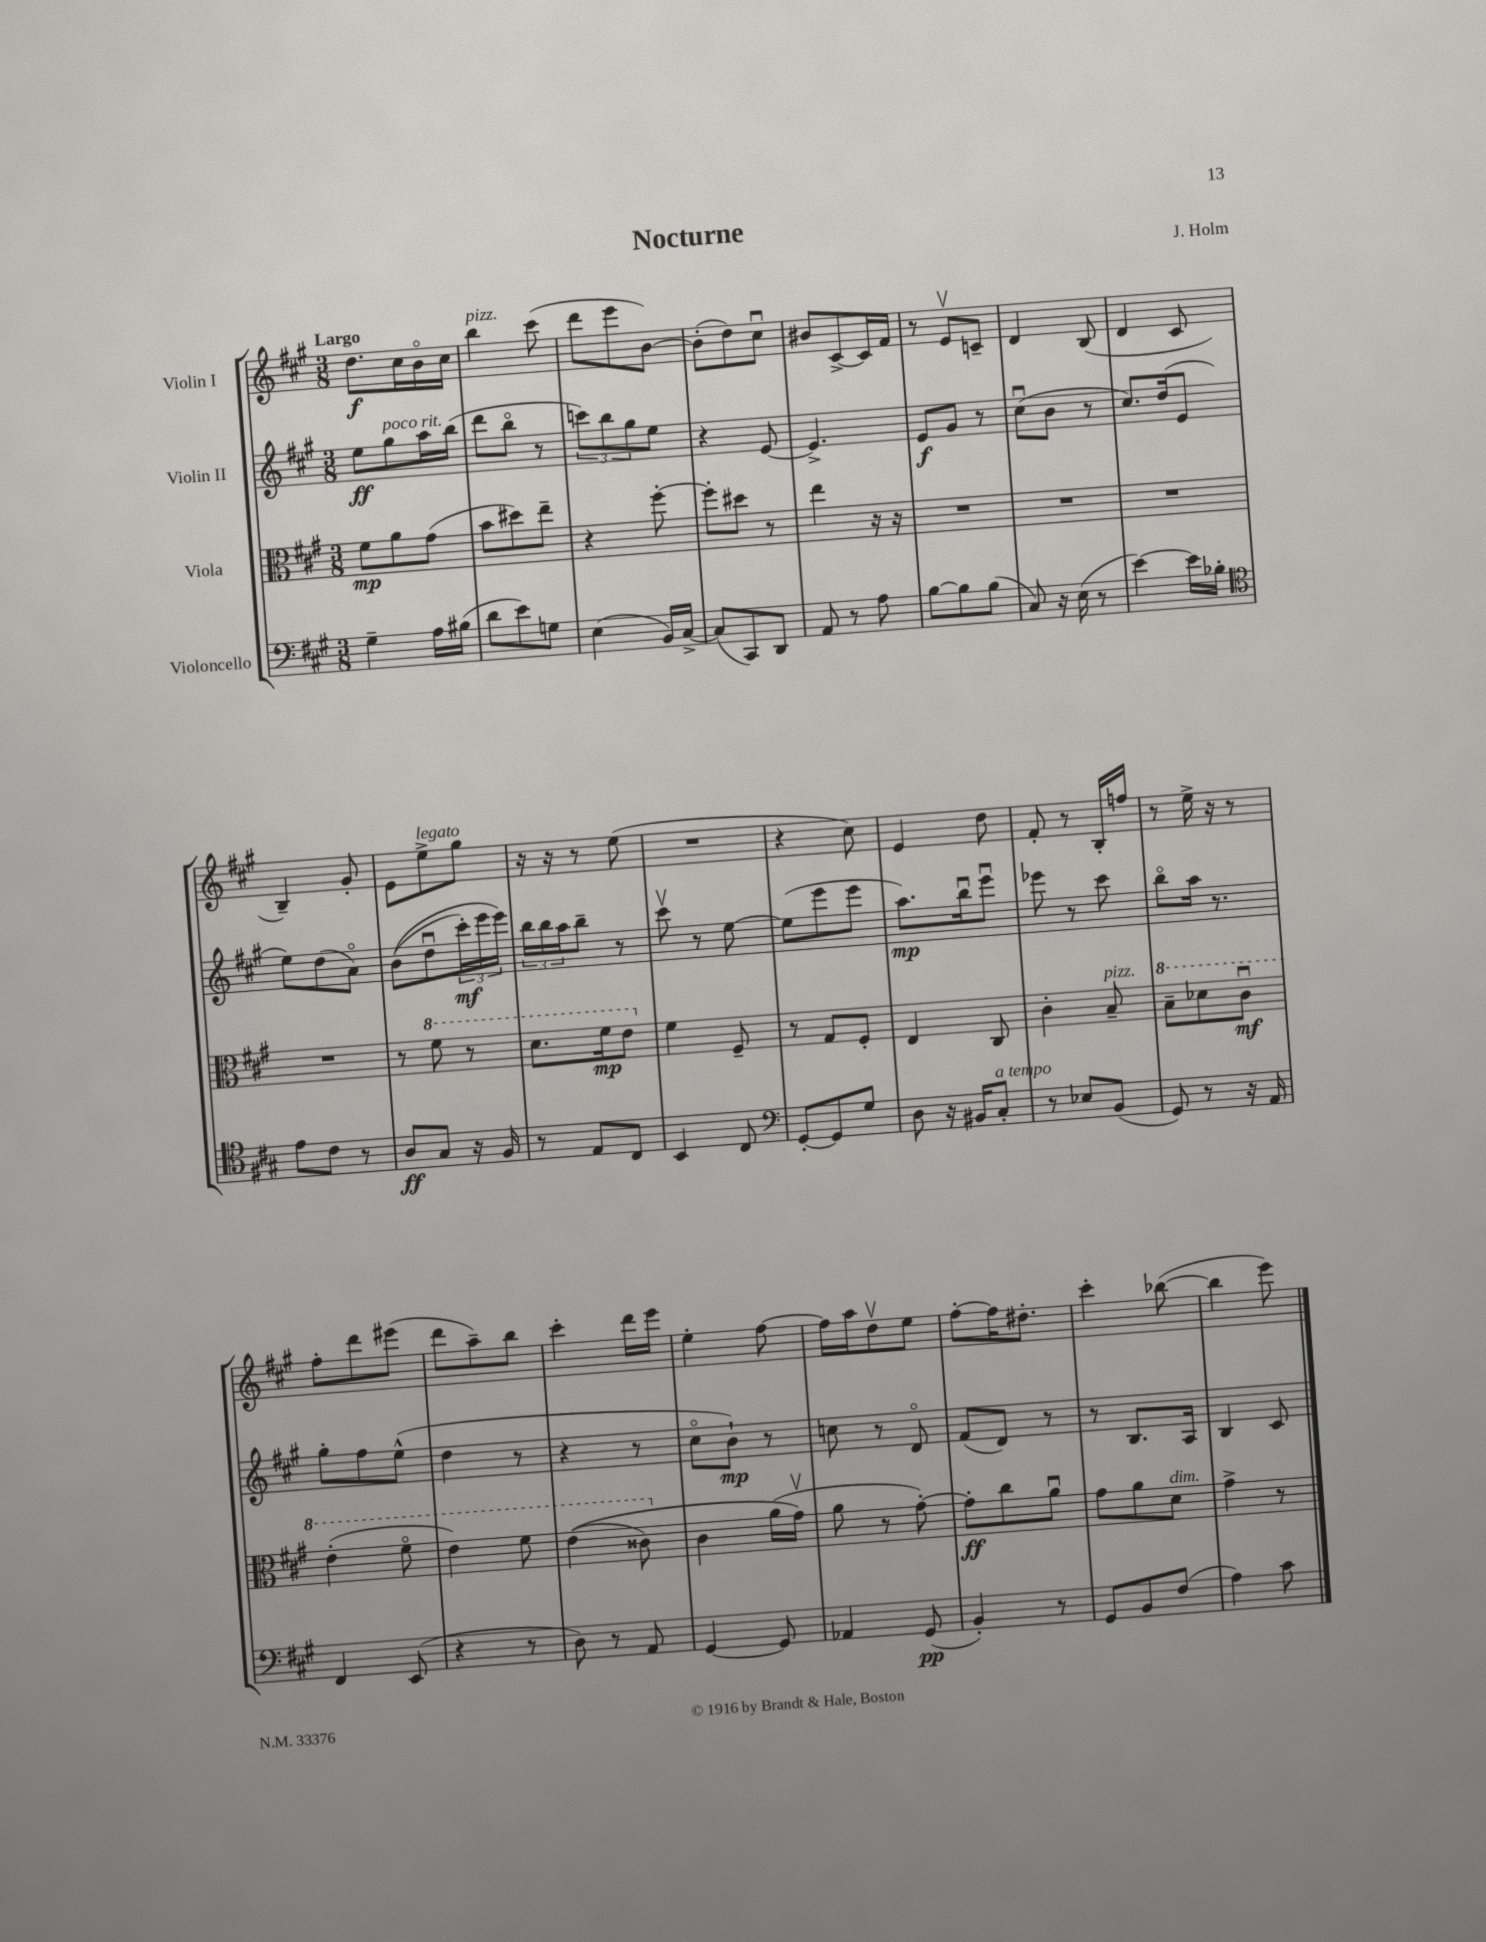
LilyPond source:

\header { title = "Nocturne" composer = "J. Holm" }
<<
\new StaffGroup <<
\new Staff = "s0" \with { instrumentName = "Violin I" } {
    \clef treble \key a \major \numericTimeSignature \time 3/8 \tempo "Largo"
    d''8.\f cis''16 b'16\flageolet cis''16 |
    b''4^\markup { \italic "pizz." } cis'''8( |
    d'''8 e'''8 b'8~) |
    b'8-.( d''8) cis''8\downbow |
    bis'8 cis'8~-> cis'16 fis'16 |
    r8 e'8\upbow c'8-- |
    d'4 b8( |
    d'4 cis'8 |
    b4--) gis'8-. |
    e'8 e''8->^\markup { \italic "legato" } gis''8 |
    r16 r16 r8 e''8( |
    R4. |
    r4 cis''8) |
    e'4 d''8 |
    fis'8-. r8 b16-. f''16 |
    r8 e''16-> r16 r8 |
    fis''8-. d'''8 eis'''8( |
    d'''8 a''8--) b''8 |
    cis'''4-. d'''16 e'''16 |
    e''4-. fis''8~ |
    fis''16 a''16 d''8\upbow e''8 |
    fis''8~-. fis''16 dis''8.-. |
    cis'''4-. bes''8~( |
    bes''4 e'''8) \bar "|." |
}
\new Staff = "s1" \with { instrumentName = "Violin II" } {
    \clef treble \key a \major \numericTimeSignature \time 3/8
    e''8\ff gis''8^\markup { \italic "poco rit." } a''16 b''16( |
    d'''8 b''8\flageolet r8 |
    \tuplet 3/2 { c'''8) b''8 gis''8 } e''8 |
    r4 e'8~ |
    e'4.-> |
    e'8\f gis'8 r8 |
    cis''8\downbow( b'8 r8 |
    cis''8.) d''16( e'8 |
    e''8) d''8( a'8\flageolet) |
    b'8(\( d''8\downbow \tuplet 3/2 { cis'''16-.\mf) e'''16 e'''16\) } |
    \tuplet 3/2 { b''16 b''16 a''16 } b''8-- r8 |
    cis'''8\upbow r8 e''8~ |
    e''8( e'''8 e'''8 |
    a''8.\mp) b''16\downbow e'''8\downbow |
    ees'''8 r8 cis'''8 |
    b''8\flageolet a''16 r8. |
    gis''8-. fis''8 e''8-^( |
    d''4 r8 |
    r4 r8 |
    cis''8\flageolet b'8-!\mp) r8 |
    c''8 r8 d'8\flageolet |
    fis'8( d'8) r8 |
    r8 b8. a16 |
    b4 cis'8 \bar "|." |
}
\new Staff = "s2" \with { instrumentName = "Viola" } {
    \clef alto \key a \major \numericTimeSignature \time 3/8
    fis'8\mp a'8 gis'8( |
    b'8 dis''8) e''8-- |
    r4 fis''8~-. |
    fis''8-. dis''8 r8 |
    e''4 r16 r16 |
    R4. |
    R4. |
    R4. |
    R4. |
    r8 \ottava #1 fis''8 r8 |
    d''8. fis''16\mp e''8 \ottava #0 |
    fis'4 fis8-- |
    r8 gis8 fis8-. |
    e4 cis8 |
    cis'4-. b8--^\markup { \italic "pizz." } |
    \ottava #1 b'8-- des''8 cis''8\downbow\mf |
    e''4-.( fis''8\flageolet |
    e''4) fis''8 |
    e''4(\( cisis''8) \ottava #0 |
    cis'4 a'16( gis'16\upbow\) |
    a'8 r8 gis'8~-.) |
    gis'8-.\ff cis''8 a'8\downbow |
    gis'8 a'8 d'8^\markup { \italic "dim." } |
    gis'4-> r8 \bar "|." |
}
\new Staff = "s3" \with { instrumentName = "Violoncello" } {
    \clef bass \key a \major \numericTimeSignature \time 3/8
    gis4-- a16 bis16( |
    d'8 e'8) g8 |
    e4( b,16) cis16~-> |
    cis8( cis,8) d,8 |
    a,8 r8 a8 |
    b8~ b8 b8( |
    cis8) r16 e16( r8 |
    e'4~) e'16 bes16-. |
    \clef tenor e'8 cis'8 r8 |
    a8\ff gis8 r16 fis16 |
    r8 e8 cis8 |
    b,4 cis8 |
    \clef bass gis,8~-. gis,8 gis8 |
    d8 r16 bis,16 cis8-.^\markup { \italic "a tempo" } |
    r8 ees8 b,8( |
    gis,8) r8 r16 a,16 |
    fis,4 e,8( |
    r4 r8 |
    d8) r8 a,8 |
    gis,4~ gis,8 |
    aes,4 gis,8\pp( |
    b,4-.) r8 |
    gis,8 b,8 fis8( |
    a4) cis'8 \bar "|." |
}
>>
>>
\layout { \context { \Score \remove "Bar_number_engraver" } }
